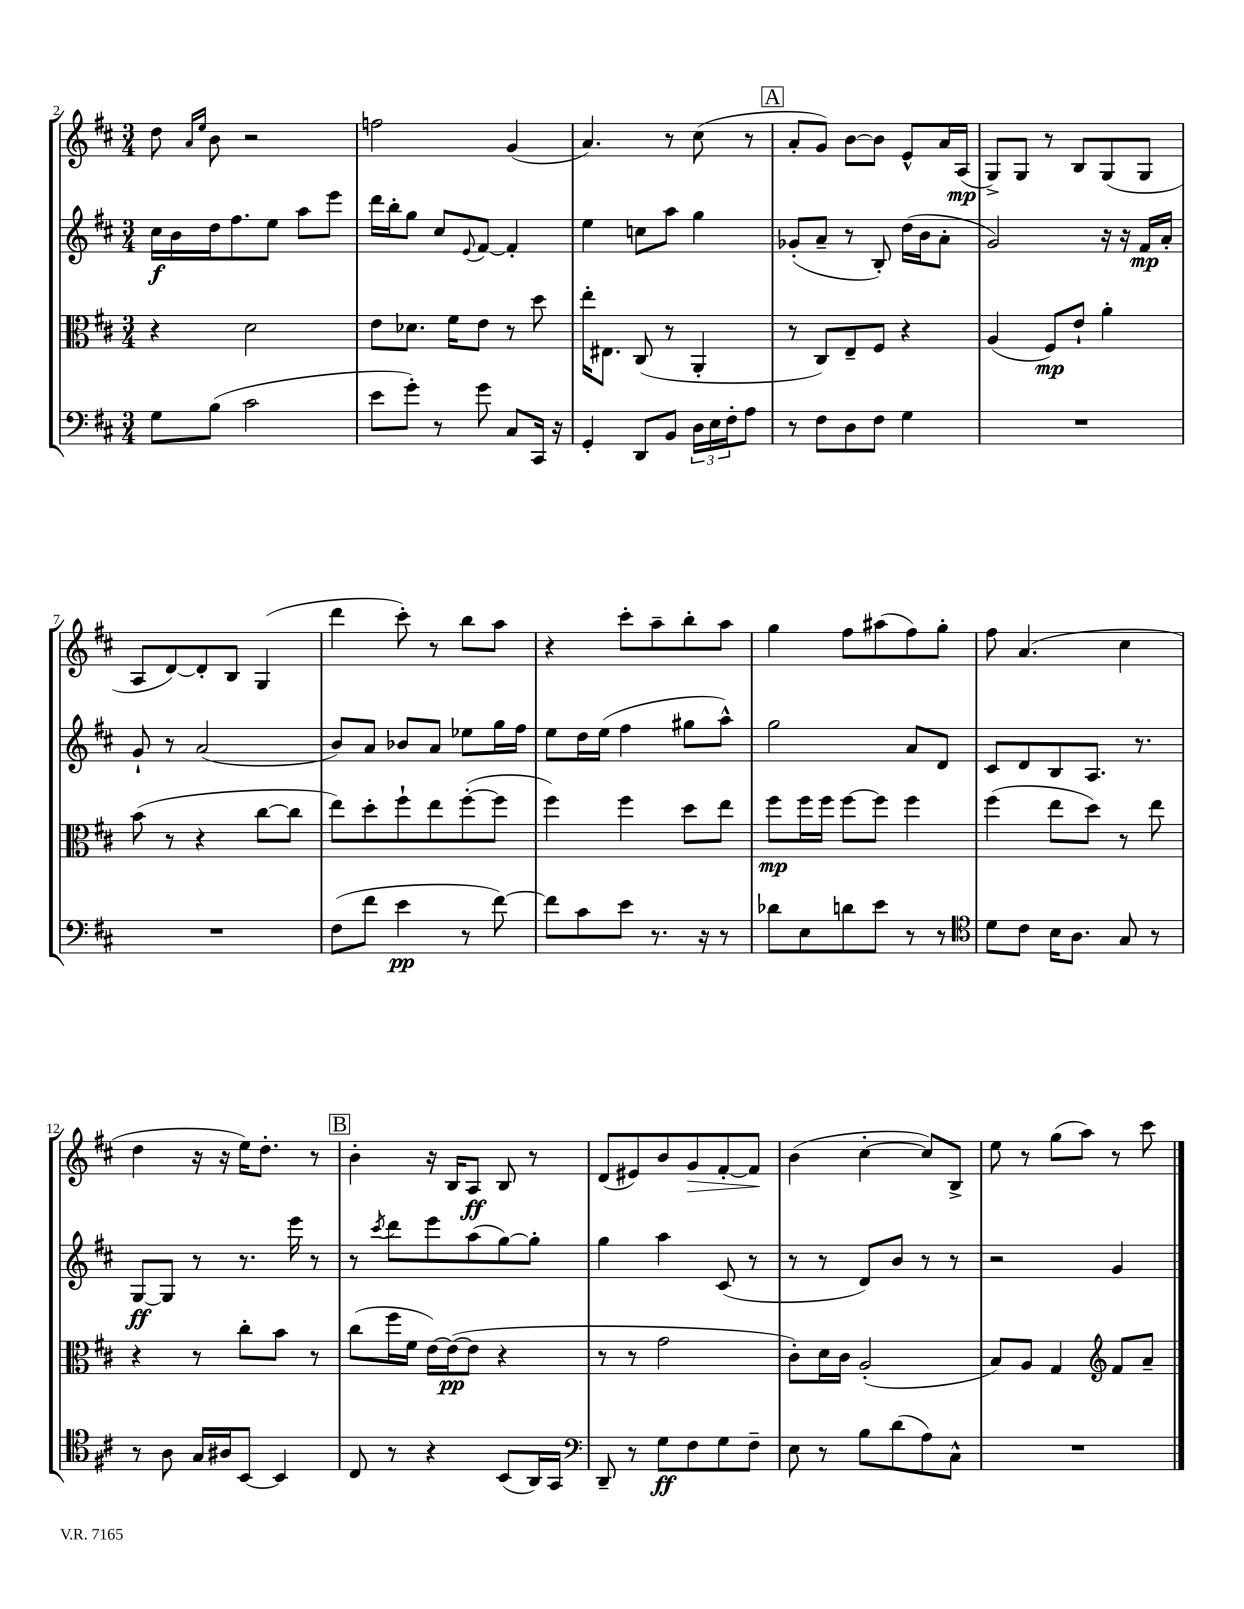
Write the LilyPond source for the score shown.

<<
\new StaffGroup <<
\new Staff = "s0" {
    \clef treble \key d \major \numericTimeSignature \time 3/4
    d''8 \grace { a'16 e''16 } b'8 r2 |
    f''2 g'4( |
    a'4.) r8 cis''8( r8 |
    \mark \markup { \box "A" } a'8-. g'8) b'8~ b'8 e'8-^ a'16 a16\mp( |
    g8->) g8 r8 b8 g8( g8 |
    a8 d'8~) d'8-. b8 g4( |
    d'''4 cis'''8-.) r8 b''8 a''8 |
    r4 cis'''8-. a''8-- b''8-. a''8 |
    g''4 fis''8 ais''8( fis''8) g''8-. |
    fis''8 a'4.( cis''4 |
    d''4 r16 r16 e''16) d''8.-. r8 |
    \mark \markup { \box "B" } b'4-. r16 b16 a8\ff b8 r8 |
    d'8( eis'8) b'8 g'8\> fis'8~-. fis'8\! |
    b'4( cis''4~-. cis''8) b8-> |
    e''8 r8 g''8( a''8) r8 cis'''8 \bar "|." |
}
\new Staff = "s1" {
    \clef treble \key d \major \numericTimeSignature \time 3/4
    cis''16\f b'16 d''16 fis''8. e''8 a''8 e'''8 |
    d'''16 b''16-. g''8 cis''8 \appoggiatura { e'8 } fis'8~ fis'4-. |
    e''4 c''8 a''8 g''4 |
    \mark \markup { \box "A" } ges'8-.( a'8-- r8 b8-.) d''16( b'16 a'8-. |
    g'2) r16 r16 fis'16\mp a'16-. |
    g'8-! r8 a'2( |
    b'8) a'8 bes'8 a'8 ees''8 g''16 fis''16 |
    e''8 d''16 e''16( fis''4 gis''8 a''8-^) |
    g''2 a'8 d'8 |
    cis'8 d'8 b8 a8. r8. |
    g8~\ff g8 r8 r8. e'''16 r8 |
    \mark \markup { \box "B" } r8 \acciaccatura { cis'''8 } d'''8 e'''8 a''8( g''8~) g''8-. |
    g''4 a''4 cis'8( r8 |
    r8 r8 d'8) b'8 r8 r8 |
    r2 g'4 \bar "|." |
}
\new Staff = "s2" {
    \clef alto \key d \major \numericTimeSignature \time 3/4
    r4 d'2 |
    e'8 des'8. fis'16 e'8 r8 d''8 |
    e''16-. eis8. cis8( r8 a,4-. |
    \mark \markup { \box "A" } r8 cis8) e8-- fis8 r4 |
    a4( fis8\mp) e'8-! a'4-. |
    b'8( r8 r4 cis''8~ cis''8 |
    e''8) d''8-. fis''8-! e''8 fis''8~-.( fis''8 |
    fis''4) fis''4 d''8 e''8 |
    fis''8\mp fis''16 fis''16 fis''8~ fis''8 fis''4 |
    fis''4( e''8 d''8) r8 e''8 |
    r4 r8 cis''8-. b'8 r8 |
    \mark \markup { \box "B" } cis''8( fis''16 fis'16 e'16~) e'16~\pp( e'8 r4 |
    r8 r8 g'2 |
    cis'8-.) d'16 cis'16 a2-.( |
    b8) a8 g4 \clef treble fis'8 a'8-- \bar "|." |
}
\new Staff = "s3" {
    \clef bass \key d \major \numericTimeSignature \time 3/4
    g8 b8( cis'2 |
    e'8 g'8-.) r8 g'8 cis8 cis,16 r16 |
    g,4-. d,8 b,8 \tuplet 3/2 { d16 e16 fis16-. } a8 |
    \mark \markup { \box "A" } r8 fis8 d8 fis8 g4 |
    R2. |
    R2. |
    fis8( fis'8 e'4\pp r8 fis'8~) |
    fis'8 cis'8 e'8 r8. r16 r8 |
    des'8 e8 d'8 e'8 r8 r8 |
    \clef tenor d'8 cis'8 b16 a8. g8 r8 |
    r8 a8 g16 ais16 b,8~ b,4 |
    \mark \markup { \box "B" } cis8 r8 r4 b,8( a,16) g,16 |
    \clef bass d,8-- r8 g8\ff fis8 g8 fis8-- |
    e8 r8 b8 d'8( a8) cis8-^ |
    R2. \bar "|." |
}
>>
>>
\layout { \context { \Score currentBarNumber = #2 } }
